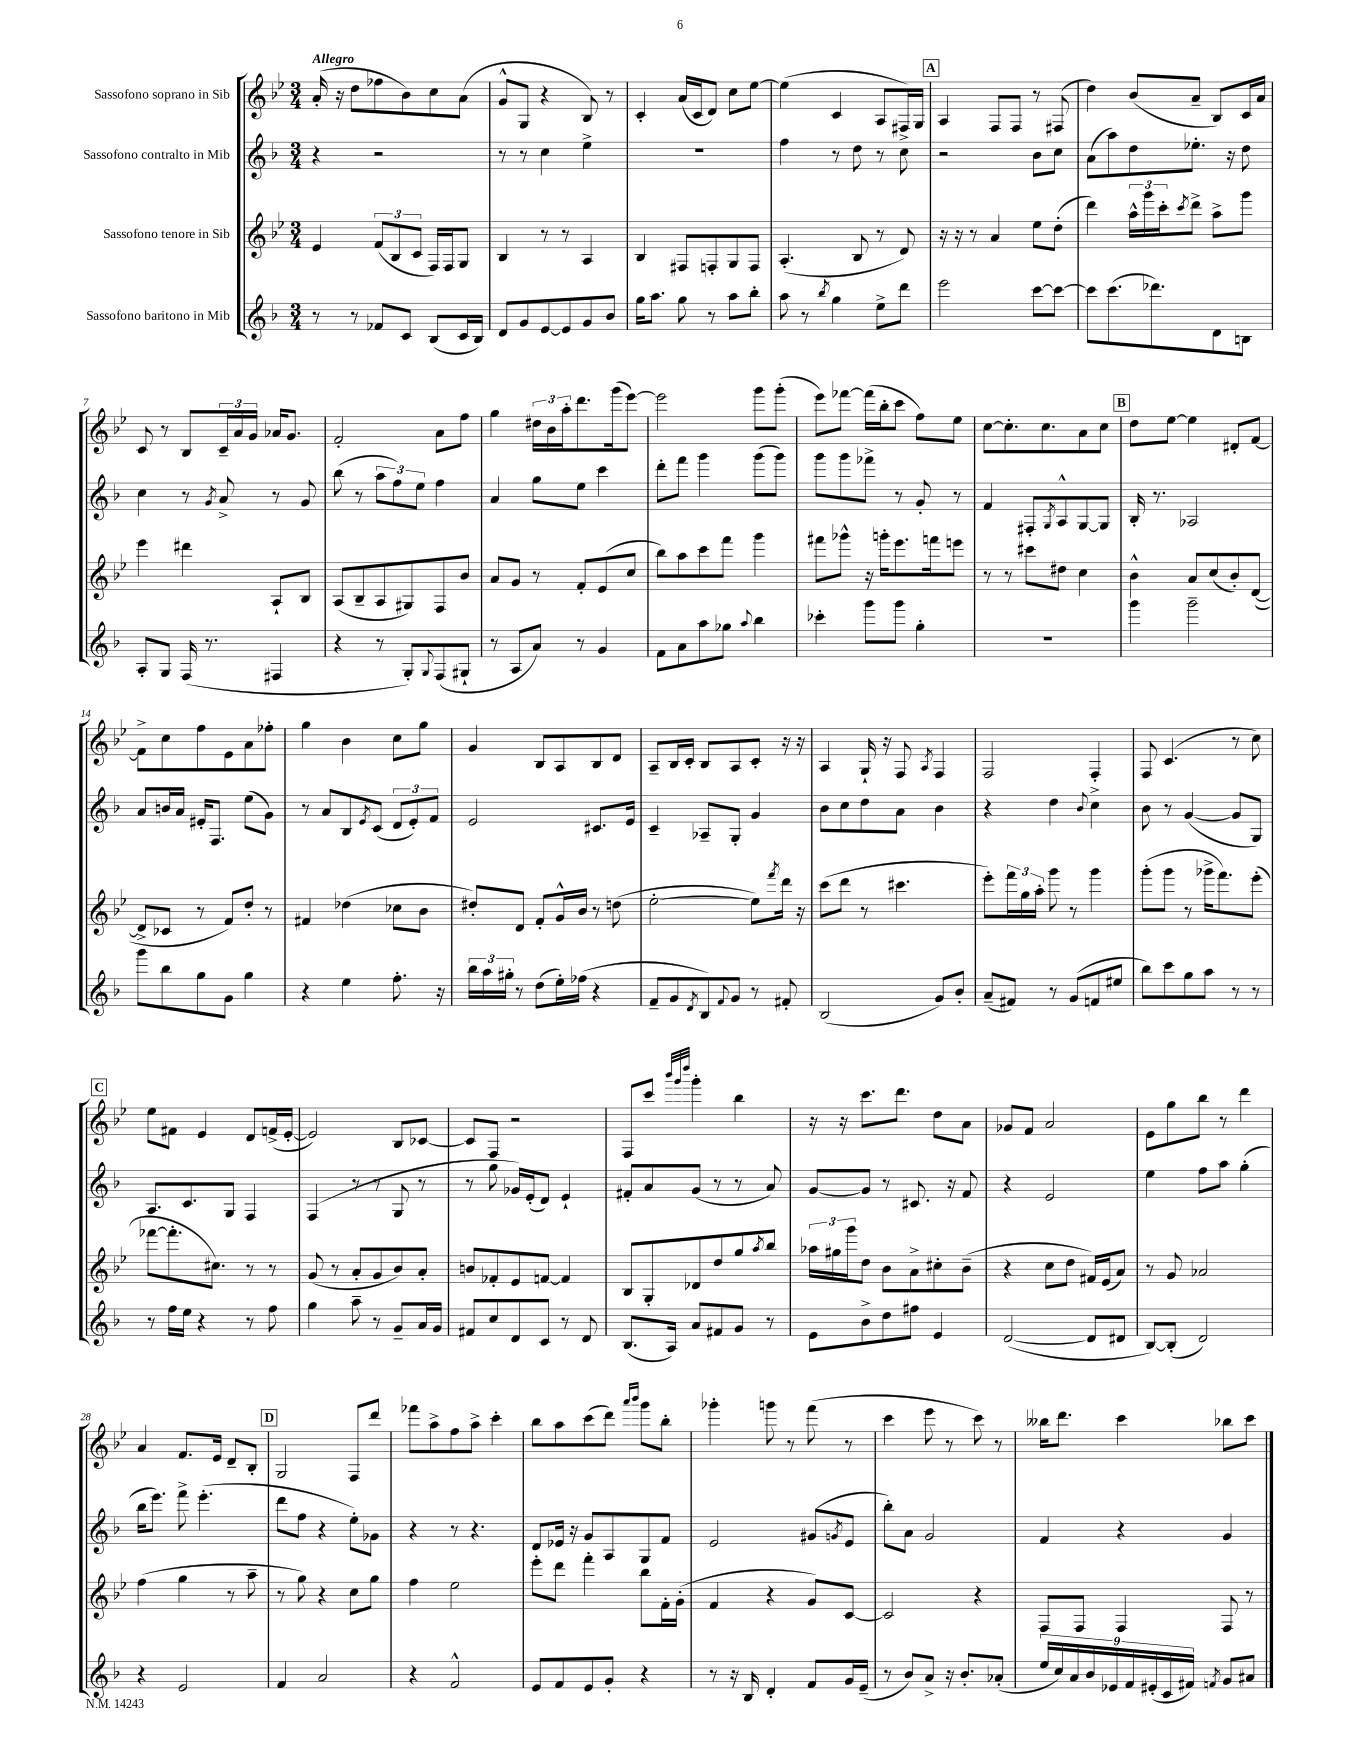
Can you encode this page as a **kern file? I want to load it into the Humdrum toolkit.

**kern	**kern	**kern	**kern
*part4	*part3	*part2	*part1
*staff4	*staff3	*staff2	*staff1
*I"Sassofono baritono in Mib	*I"Sassofono tenore in Sib	*I"Sassofono contralto in Mib	*I"Sassofono soprano in Sib
*clefG2	*clefG2	*clefG2	*clefG2
*k[b-]	*k[b-e-]	*k[b-]	*k[b-e-]
*M3/4	*M3/4	*M3/4	*M3/4
=1	=1	=1	=1
!	!	!	!LO:TX:a:B:t=Allegro
8r	4e-/	4r	(16a'/
.	.	.	16r
8r	.	.	8dd\L
8f-X/L	(12f/L	2r	8ff-X\
.	12B-/	.	.
8c/J	.	.	8b-\)
.	12c/J	.	.
(8B-/L	16F/LL)	.	8cc\
.	16F/J	.	.
16c/L	8G/J	.	(8a\J
16B-/JJ)	.	.	.
=2	=2	=2	=2
8d/L	4B-/	8r	8g^^/L
8g/	.	8r	8G/J
[8e/	8r	4cc\	4r
8e/]	8r	.	.
8g/	4A/	4ee^\	8B-/)
8b-/J	.	.	8r
=3	=3	=3	=3
16gg\KL	4B-/	2.r	4c'/
8.aa\J	.	.	.
8gg\	8F#X/L	.	(16a/LL
.	.	.	16c/J
8r	8Fn'/	.	8d/J)
8aa\L	8G/	.	8cc\L
8bb-'\J	8F/J	.	[8ee-\J
=4	=4	=4	=4
8aa\	(4.A'/	4ff\	(4ee-\]
8r	.	.	.
8qbb-/	.	.	.
4gg\	.	8r	4c/
.	8B-/	8dd\	.
8ee^\L	8r	8r	8A/L
8ddd\J	8d/)	8cc\	16F#X^/L)
.	.	.	16G/JJ
!!LO:REH:place=s1:t=A
=5	=5	=5	=5
2eee\	16r	2r	4A/
.	16r	.	.
.	8r	.	.
.	4a/	.	8F/L
.	.	.	8F/J
[8ccc\L	8ee-\L	8b-\L	8r
8ccc\J_	(8dd'\J	8cc\J	(8F#X/
=6	=6	=6	=6
8ccc\L]	4ddd\)	(8a\L	4dd\)
(8.ccc\	.	8aa\)	.
.	24aa^^\LL	8dd\	(8b-/L
.	24ggg\	.	.
8.ddd-X\)	.	.	.
.	24ccc'\J	.	.
.	8qccc/	.	.
.	8ddd^\J	8.ee-X'\J	8a~/J
8d\	8aa^\L	.	8B-/L)
.	.	16r	.
8Bn\J	8ggg\J	8dd\	16c/L
.	.	.	16a/JJ
!!LO:LB:g=z
=7	=7	=7	=7
8A'/L	4eee-\	4cc\	8c/
8G/J	.	.	8r
(16F/	4ddd#X\	8r	8B-/L
8.r	.	.	.
.	.	8qg/	.
.	.	8a^/	24c~/L
.	.	.	24a/
.	.	.	24g/JJ
4F#X/	8A`/L	8r	16a-X/KL
.	.	.	8.g/J
.	8B-/J	8g/	.
=8	=8	=8	=8
4r	(8A/L	(8bb-\	2f'/
.	8B-~/	8r	.
8r	8A/	12aa\L	.
.	.	12ff\)	.
8G'/L)	8G#X/)	.	.
.	.	12ee\J	.
8qqG/	.	.	.
(8F/	8F/	4ff\	8a\L
8G#X`/J	8b-/J	.	8ff\J
=9	=9	=9	=9
8r	8a/L	4a/	4gg\
8A/L	8g/J	.	.
8a/J)	8r	8gg\L	24dd#X\LL
.	.	.	24b-\
.	.	.	24aa'\J
8r	8f'/L	8ee\J	8.ddd\
4g/	(8e-/	4ccc\	.
.	.	.	(16ggg\k
.	8cc/J	.	[8eee-\J)
=10	=10	=10	=10
8f\L	8bb-\L)	8ddd'\L	2eee-\]
8a\	8aa\	8fff\J	.
8aa\	8ccc\	4ggg\	.
8gg-X\J	8fff\J	.	.
8qqaa/	.	.	.
4bb-\	4ggg\	(8ggg\L	8ggg\L
.	.	8ggg\J)	(8ggg'\J
=11	=11	=11	=11
4ccc-X'\	8fff#X\L	8ggg\L	8eee-\L)
.	8ggg-X^^\J	8ggg\	[8fff-X\J
8ggg\L	16r	8fff-X^\J	(16fff-\LL]
.	16gggn'\KL	.	16bb-'\J
8ggg\J	8.eee-\	8r	8ccc\J
4gg'\	.	8g'/	8ff\L)
.	16fffn\k	.	.
.	8eeen\J	8r	8ee-\J
=12	=12	=12	=12
2.r	8r	4f/	[8cc\L
.	8r	.	8.cc'\]
.	8ccc#X\L	8F#X'/L	.
.	.	.	8.cc\
.	.	8qG/	.
.	8dd#X\J	8A^^/	.
.	4cc\	[8G/	8a\
.	.	8G/J]	8cc\J
!!LO:REH:place=s1:t=B
=13	=13	=13	=13
4ggg\	4b-^^\	16B-'/	8dd\L
.	.	8.r	.
.	.	.	[8ee-\J
2ggg~\	8a/L	2A-X/	4ee-\]
.	(8cc/	.	.
.	8b-'/)	.	8d#X'/L
.	([8d/J	.	[8f/J
!!LO:LB:g=z
=14	=14	=14	=14
8ggg\L	8d^/L]	8a/L	8f^\L]
8bb-\	8c-X/J	16bn/L	8cc\
.	.	16a/JJ	.
8gg\	8r	16e#X'/KL	8ff\
.	.	8.F/J	.
8g\J	8f/L)	.	8e-\
4gg\	8dd'/J	(8ee\L	8a\
.	8r	8g\J)	8ff-X'\J
=15	=15	=15	=15
4r	4f#X/	8r	4gg\
.	.	8a/L	.
4ee\	(4dd-X\	8B-/	4b-\
.	.	8qe/	.
.	.	(8c/J	.
8.ff'\	8cc-X\L	12d/L	8cc\L
.	.	12e'/)	.
.	8b-\J	.	8gg\J
.	.	12f/J	.
16r	.	.	.
=16	=16	=16	=16
24bb-\LL	8dd#X'/L)	2e/	4g/
24aa\	.	.	.
24gg#X'\JJ	.	.	.
8r	8d/J	.	.
(8dd\L	8f'/L	.	8B-/L
16ee'\L)	16g^^/L	.	8A/
(16ff-X\JJ	16b-/JJ	.	.
4r	8r	8.c#X/L	8B-/
.	(8ddn\	.	8d/J
.	.	16e/Jk	.
=17	=17	=17	=17
8f~/L	[2ee-'\	4c~/	8A~/L
8g/	.	.	16B-/L
.	.	.	16c'/JJ
8qd/	.	.	.
8B-/)	.	8A-X~/L	8B-/L
8qqf/	.	.	.
8g/J	.	8G'/J	8A/
8r	8ee-\L])	4g/	8c'/J
.	8qfff/	.	.
8f#X'/	16ddd\Jk	.	16r
.	16r	.	16r
=18	=18	=18	=18
(2B-/	(8ccc\L	8b-\L	4A/
.	8ddd\J	8cc\	.
.	8r	8dd\	16G`/
.	.	.	16r
.	4.ccc#X\	8a\J	8F/
.	.	.	8qA/
8g/L)	.	4b-\	4F/
8b-'/J	.	.	.
=19	=19	=19	=19
(8a~/L	8eee-'\L)	4r	2F/
8f#X/J)	24fff\L	.	.
.	24gg\	.	.
.	24aa'\JJ	.	.
8r	8ggg\	4dd\	.
(8g/L	8r	.	.
.	.	8qqb-/	.
8fn/	4ggg\	4cc^\	4F'/
8ee#X/J	.	.	.
=20	=20	=20	=20
8bb-\L)	(8ggg'\L	8b-\	8F/
8ccc\	8ggg\J	8r	(4.c/
8gg\	8r	([4g/	.
8aa\J	16ggg-X^\KL	.	.
.	8.fff\)	.	.
8r	.	8g/L]	8r
8r	(8eee-'\J	8G/J)	8cc\)
!!LO:LB:g=z
!!LO:REH:place=s1:t=C
=21	=21	=21	=21
8r	[8fff-X\L	8.A/L	8ee-\L
16ff\LL	8.fff-'\]	.	8f#X\J
16ee\JJ	.	8.c/	.
4r	.	.	4e-/
.	8.cc#X\J)	.	.
.	.	8G/J	.
8r	8r	4F/	8d/L
8ff\	8r	.	(16fn^/L
.	.	.	[16e-'/JJ
=22	=22	=22	=22
4gg\	(8g/	(4F/	2e-/])
.	8r	.	.
8aa~\	8a'/L	8r	.
8r	8g/	8r	.
8g~/L	8b-/)	8G/	8B-/L
16a/L	8a'/J	8r	[8c-X/J
16g/JJ	.	.	.
=23	=23	=23	=23
8f#X/L	8bn/L	8r	8c-/L]
8cc/	8f-X'/	8gg\	8F/J
8d/	8e-/	16g-X/LL)	2r
.	.	(16e'/J	.
8c/J	[8fn/J	8d/J)	.
8r	4f/]	4e`/	.
8d/	.	.	.
=24	=24	=24	=24
(8.B-/L	8B-/L	8f#X'/L	8F/L
.	8G'/	8a/	8ccc/J
16A/Jk)	.	.	.
.	.	.	32qqbbb-/LLL
.	.	.	32qqggg/
.	.	.	32qqdddd/JJJ
8a/L	8d-X/	(8g/J	4ggg'\
8f#X/	8dd/	8r	.
8g/J	8gg/	8r	4bb-\
.	8qaa/	.	.
8r	8bb-/J	8a/)	.
=25	=25	=25	=25
8e\L	24aa-X\LL	[8g/L	16r
.	24gg#X\	.	.
.	.	.	16r
.	24ggg\J	.	.
8b-^\	8dd\J	8g/J]	8.ccc\L
8dd\	8b-\L	8r	.
.	.	.	8.ddd\J
8ff#X\J	8a^\	8.c#X/	.
4e/	8cc#X'\	.	8dd\L
.	.	16r	.
.	(8b-~\J	8f/	8a\J
=26	=26	=26	=26
([2d/	4r	4r	8g-X/L
.	.	.	8f/J
.	8cc\L	2e/	2a/
.	8dd\J	.	.
8d/L]	16f#X/LL)	.	.
.	(16e-/J	.	.
8d#X/J	8a/J)	.	.
=27	=27	=27	=27
[8B-/L)	8r	4ee\	8e-\L
(8B-'/J]	8g/	.	8gg\
2d/)	2a-X/	8ff\L	8bb-\J
.	.	8aa\J	8r
.	.	(4gg'\	4ddd\
!!LO:LB:g=z
=28	=28	=28	=28
4r	(4ff\	16bb-\KL	4a/
.	.	8.eee\J)	.
2e/	4gg\	8fff^\	8.f/L
.	.	(4.eee'\	.
.	.	.	16e-/Jk
.	8r	.	8d~/L
.	8aa~\	.	8B-'/J
!!LO:REH:place=s1:t=D
=29	=29	=29	=29
4f/	8r	8ddd\L	2G/
.	8gg\)	8ff\J	.
2a/	4r	4r	.
.	8cc\L	8ee'\L)	8F/L
.	8gg\J	8g-X\J	8ddd/J
=30	=30	=30	=30
4r	4ff\	4r	8fff-X\L
.	.	.	8aa^\
2f^^/	2ee-\	8r	8ff\
.	.	4.r	8aa^\J
.	.	.	4ccc'\
=31	=31	=31	=31
8e/L	8eee-'\L	8d/L	8bb-\L
8f/	8ddd\J	16e-X/Jk	8aa\
.	.	16r	.
8e/	4fff'\	8g/L	(8ccc\
8g'/J	.	8A/	8ddd\J)
.	.	.	16qqaaa/LL
.	.	.	16qqbbb-/JJ
4r	8bb-\L	8G/	8ggg\L
.	16f'\L	8f/J	8bb-'\J
.	(16g'\JJ	.	.
=32	=32	=32	=32
8r	4f/	2e/	4ggg-X'\
16r	.	.	.
16B-/	.	.	.
4d'/	4r	.	8gggn\
.	.	.	8r
8f/L	8g/L)	(8g#X/L	(8fff\
.	.	8qgn/	.
16g/L	[8c/J	8e/J	8r
(16e~/JJ	.	.	.
=33	=33	=33	=33
8r	2c/]	8bb-'\L)	4ccc\
8b-/L)	.	8a\J	.
8a^/J	.	2g/	8eee-\
16r	.	.	8r
8.b-'/L	.	.	.
.	4r	.	8ccc\)
(8a-X'/J	.	.	8r
=34	=34	=34	=34
18ee/LL	8F/L	4f/	16bb--X\KL
18cc/)	.	.	.
.	.	.	8.ddd\J
18a/	.	.	.
.	8F/J	.	.
18b-/	.	.	.
18e-X/	.	.	.
.	4F/	4r	4ccc\
18f/	.	.	.
(18e#X'/	.	.	.
18c/	.	.	.
18f#X/JJ)	.	.	.
8qfn/	.	.	.
8g/L	8F/	4g/	8bb-X\L
8a#X/J	8r	.	8ccc\J
==	==	==	==
*-	*-	*-	*-
